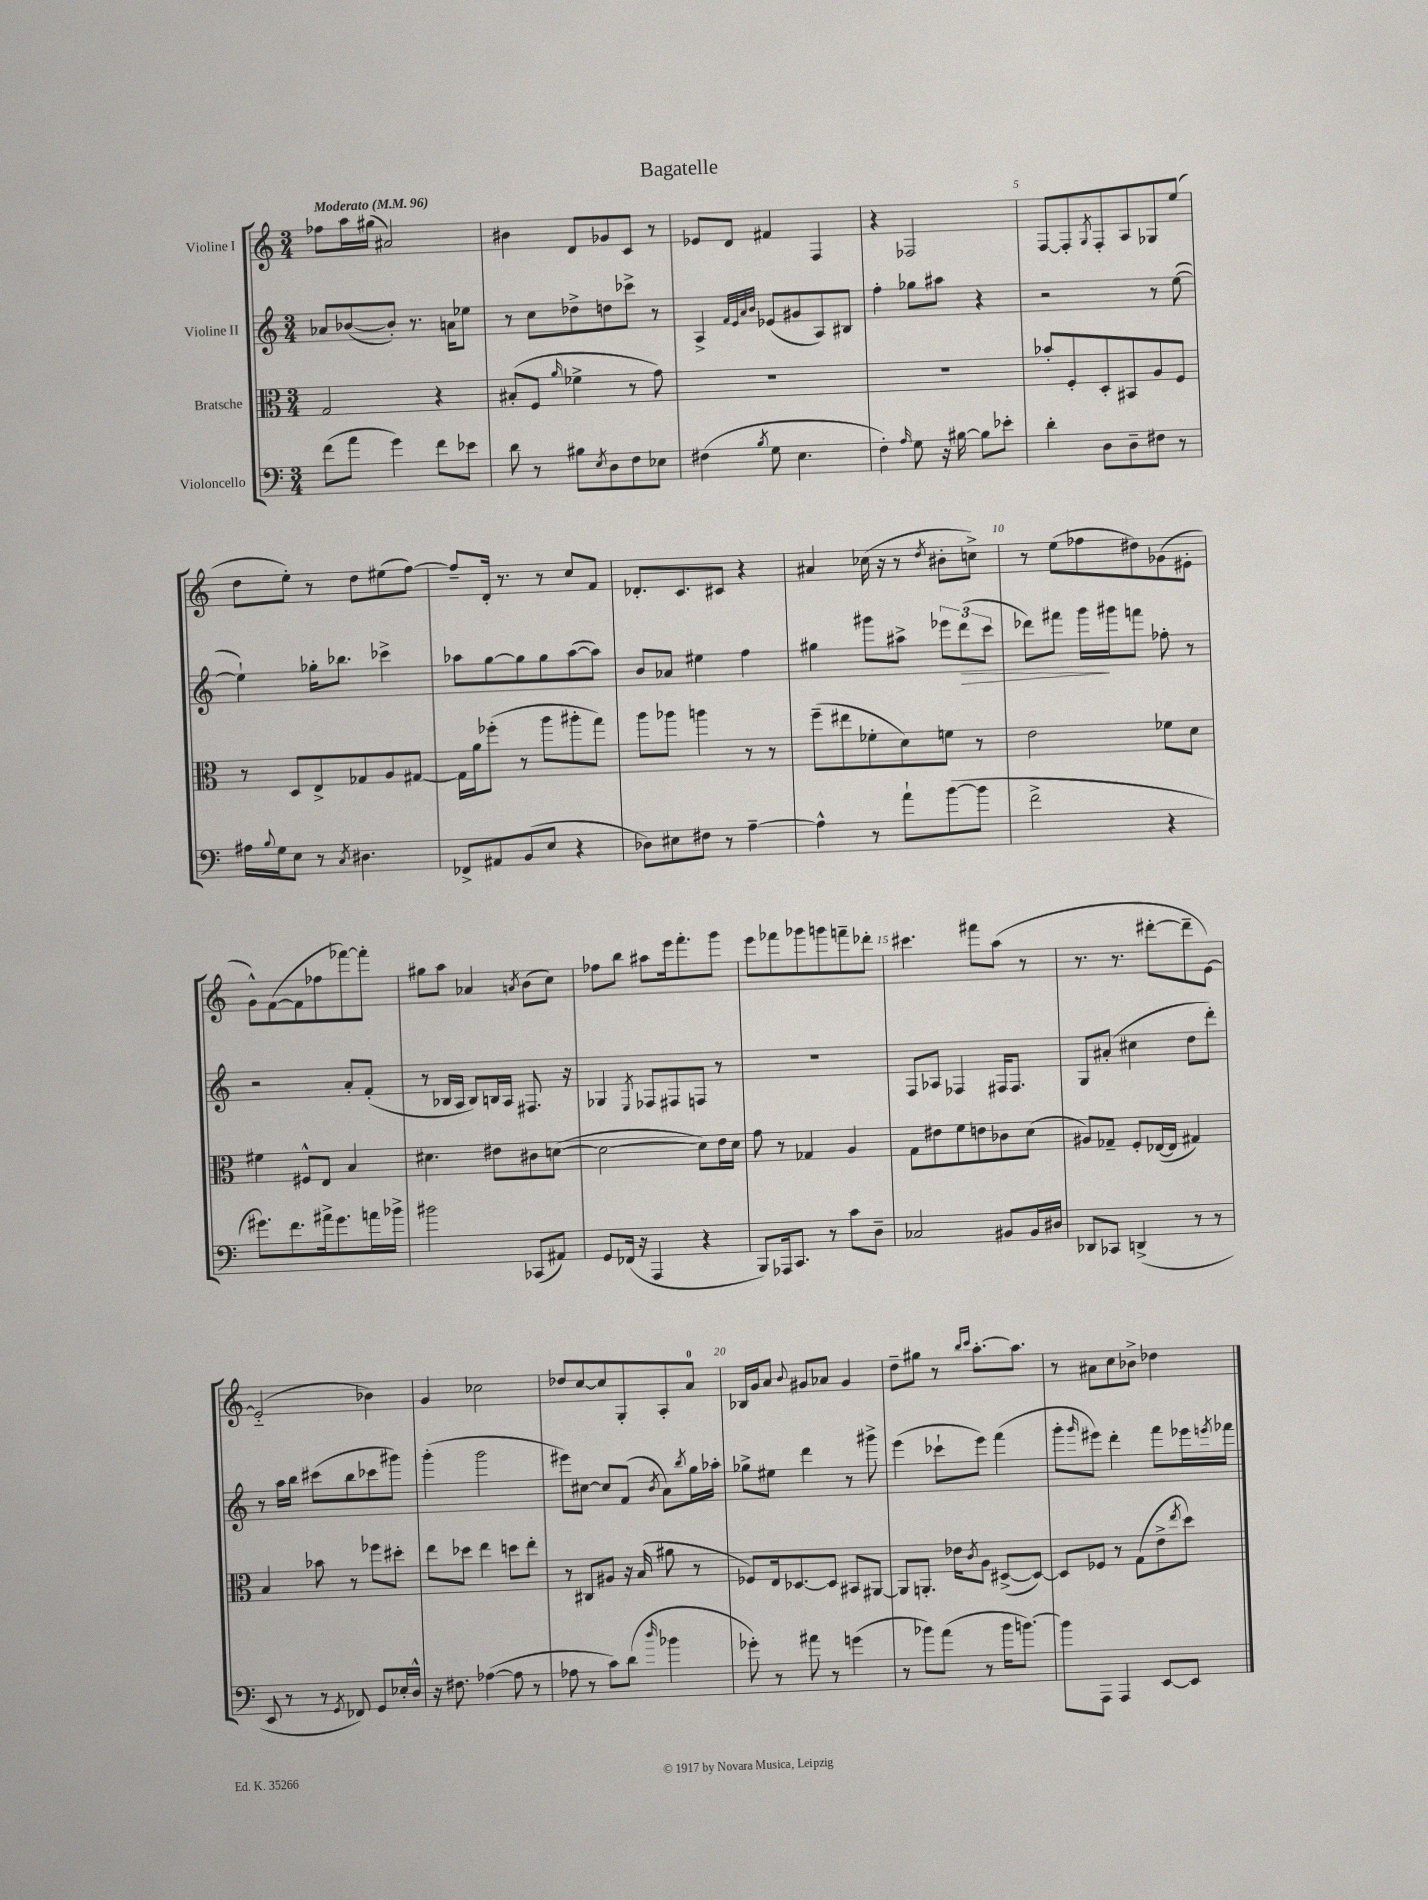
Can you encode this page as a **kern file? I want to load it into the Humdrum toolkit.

**kern	**kern	**kern	**dynam	**kern
*part4	*part3	*part2	*part2	*part1
*staff4	*staff3	*staff2	*staff2	*staff1
*I"Violoncello	*I"Bratsche	*I"Violine II	*	*I"Violine I
*clefF4	*clefC3	*clefG2	*	*clefG2
*k[]	*k[]	*k[]	*	*k[]
*M3/4	*M3/4	*M3/4	*	*M3/4
*MM96	*MM96	*MM96	*	*MM96
=1	=1	=1	=1	=1
!	!	!	!	!LO:TX:a:B:t=Moderato
(8f\L	2G/	8a-X/L	.	8ff-X\L
8a\J	.	([8b-X/	.	16aa\L
.	.	.	.	(16gg#X\JJ
4g\)	.	8b-'/J])	.	2a#X/)
.	.	8.r	.	.
8f\L	4r	.	.	.
.	.	16an\KL	.	.
8e-X\J	.	8ee-X\J	.	.
=2	=2	=2	=2	=2
8d\	(8B#X'/L	8r	.	4b#X\
8r	8F/J	8cc\L	.	.
.	16qqa/	.	.	.
8B#X\L	4f-X^\	8dd-X^\	.	8d/L
8qE/	.	.	.	.
8D\	.	8ddn\	.	8g-X/
8F\	8r	8ccc-X^\J	.	8c/J
8E-X\J	8g\)	8r	.	8r
=3	=3	=3	=3	=3
(4F#X\	2.r	4A^/	.	8e-X/L
.	.	.	.	8d/J
.	.	32qqf/LLL	.	.
.	.	32qqe/	.	.
.	.	32qqa/	.	.
8qB/	.	32qqb/JJJ	.	.
8G\	.	(8e-X/L	.	4f#X/
4.E\	.	8g#X/	.	.
.	.	8A/)	.	4F/
.	.	8B#X/J	.	.
=4	=4	=4	=4	=4
4F'\)	2.r	4ff'\	.	4r
16qqA/	.	.	.	.
8G\	.	8gg-X\L	.	2F-X/
16r	.	8aa#X\J	.	.
[16B#X\	.	.	.	.
8B#\L]	.	4r	.	.
8e-X'\J	.	.	.	.
=5	=5	=5	=5	=5
4d'\	8b-X'/L	2r	.	[8F/L
.	8F'/	.	.	8F'/]
.	.	.	.	8qG/
8D\L	8D'/	.	.	8F'/
8D~\	8BB#X/	.	.	8A/
8F#X\J	8A/	8r	.	8G-X/
8r	8F/J	([8ee\	.	(8ee/J
!!LO:LB:g=z
=6	=6	=6	=6	=6
16A#X\LL	8r	4ee`\])	.	8dd\L
8qqB/	.	.	.	.
16G\J	.	.	.	.
8E\J	8D/L	.	.	8ee'\J)
8r	8E^/	16gg-X'\KL	.	8r
.	.	8.bb-X\J	.	.
8qC/	.	.	.	.
4.D#X\	8G-X/	.	.	8dd\L
.	8A/	4ccc-X^\	.	(8ee#X\
.	[8G#X/J	.	.	[8ff\J)
=7	=7	=7	=7	=7
8FF-X^/L	16G#\LL]	8aa-X\L	.	8ff~/L]
.	16a\J	.	.	.
8AA#X/	(8ff-X'\J	[8gg\	.	16d'/Jk
.	.	.	.	8.r
(8BB/	8r	8gg\]	.	.
8E/J	8aa\L	8gg\	.	8r
4r	8aa#X'\	([8aa-\	.	8cc/L
.	8gg\J)	8aa-\J])	.	8f/J
=8	=8	=8	=8	=8
8D-X\L)	8aa\L	8b/L	.	8.d-X'/L
8E#X\	8aa-X\J	8a-X/J	.	.
.	.	.	.	8.c/
8F#X\J	4aan\	4ee#X\	.	.
8r	.	.	.	8c#X/J
[4A~\	8r	4ff\	.	4r
.	8r	.	.	.
=9	=9	=9	=9	=9
4A^^\]	(8ff~\L	4gg#X\	.	4a#X/
.	8ee#X\	.	.	.
8r	8f-X'\	8ggg#X\L	.	(16cc-X\
.	.	.	.	16r
8a`\L	8d\)	8aa#X^\J	.	8r
.	.	.	.	8qdd/
([8b\	8fn\J	12eee-X\L	.	8b#X'\L
!	!	!	!LO:HP:b	!
.	.	(12ddd\	>	.
8b\J]	8r	.	.	8ccn^\J)
.	.	12ccc\J	.	.
=10	=10	=10	=10	=10
2f^\	2e\	8ddd-X\L)	.	8r
.	.	8fff#X\J	.	(8ee\L
.	.	16ggg\LL	.	8ff-X\
.	.	16ggg#X\J	]	.
.	.	8fffn\J	.	8dd#X\)
4r	8f-X\L	8ff-X'\	.	(8g-X\
.	8d\J	8r	.	8e#X'\J
!!LO:LB:g=z
=11	=11	=11	=11	=11
8.g#X\L)	4f#X\	2r	.	8g^^\L)
.	.	.	.	([8f\
8.f\	.	.	.	.
.	8F#X^^/L	.	.	8f\]
16a#X^\k	8E/J	.	.	8ff-X\
8.g#\	.	.	.	.
.	4B/	8a'/L	.	[8fff-X\)
16an\L	.	(8f'/J	.	8fff-'\J]
16b-X^\JJ	.	.	.	.
=12	=12	=12	=12	=12
2b#X\	4.d#X\	8r	.	8gg#X\L
.	.	16B-X/LL	.	8aa\J
.	.	16A/JJ	.	.
.	.	8B-/L)	.	4a-X/
.	8e#X\L	16Bn/L	.	.
.	.	16A/JJ	.	.
.	.	.	.	8qan/
(8CC-X/L	8c#X\	8.F#X/	.	(8b\L
8AA#X/J)	([8dn\J	.	.	8cc\J)
.	.	16r	.	.
=13	=13	=13	=13	=13
8GG/L	2d\_	4G-X/	.	8ff-X\L
(16FF-X/Jk	.	.	.	8bb\J
16r	.	.	.	.
.	.	8qE/	.	.
4AAA/	.	8F-X/L	.	8aa#X\L
.	.	8F#X/	.	16eee\k
.	.	.	.	8.fff'\
4r	8d\L])	8Fn/J	.	.
.	16e\L	8r	.	8ggg\J
.	16d\JJ	.	.	.
=14	=14	=14	=14	=14
8BBB/L)	8g\	2.r	.	8eee\L
16AAA-X/k	8r	.	.	8fff-X\
8.CC/J	.	.	.	.
.	4G-X/	.	.	8ggg-X\
8r	.	.	.	8gggn\
8c\L	4A/	.	.	8fffn~\
8D~\J	.	.	.	8ddd-X'\J
=15	=15	=15	=15	=15
2C-X/	8G\L	8F/L	.	4.ccc#X\
.	8e#X\	8A-X/J	.	.
.	8f\	4F-X/	.	.
.	8en\	.	.	8fff#X\L
8BB#X/L	8c-X\	16F#X/KL	.	(8aa\J
.	.	8.F#/J	.	.
16BB#/L	(8d\J	.	.	8r
16D#X/JJ	.	.	.	.
=16	=16	=16	=16	=16
8DD-X/L	8A#X/L)	8G/L	.	8.r
8CC-X/J	8G-X~/J	(8a#X'/J	.	.
.	.	.	.	8.r
(4DDn^/	8F'/L	4cc#X\	.	.
.	([16E-X/L	.	.	[8ddd#X'\L
.	16E-/JJ]	.	.	.
8r	4G#X/)	8dd\L	.	8ddd#~\]
8r	.	8ddd'\J)	.	[8e\J)
!!LO:LB:g=z
=17	=17	=17	=17	=17
8EE/	4B/	8r	.	(2e/]
8r	.	16aa\LL	.	.
.	.	16bb\JJ	.	.
8r	8b-X\	(8ccc#X\L	.	.
8qGG/	.	.	.	.
8FF-X/)	8r	8bb\	.	.
8GG/L	8ff-X\L	8ccc-X\	.	4b-X\)
16E-X'/L	8dd#X'\J	8ggg#X\J)	.	.
16D^^/JJ	.	.	.	.
=18	=18	=18	=18	=18
16r	8ee\L	(4ggg'\	.	4g/
8.F#X\	.	.	.	.
.	8dd-X\J	.	.	.
([4A-X\	4ee\	2ggg\	.	2cc-X\
8A-\]	8ddn\L	.	.	.
8r	8ee'\J	.	.	.
=19	=19	=19	=19	=19
8A-X\	8r	8eee#X\L)	.	8dd-X/L
8r	8C#X/L	[8cc#X\J	.	[8cc/
8c\L)	8A#X/J	8cc#/L]	.	8cc/]
(8d\J	16r	(8f/J	.	8G'/
.	(16B/	.	.	.
16qqdd/	.	8qb/	.	.
4b-X\	8a#X\	8a\L)	.	8A'/
.	.	8qbb/	.	.
.	8r	16gg\L	.	8a/J
.	.	16aa-X'\JJ	.	.
=20	=20	=20	=20	=20
8g-X'\)	8F-X/L)	8gg-X^\L	.	16B-X/LL
.	.	.	.	16g/J
8r	16E/k	8ee#X\J	.	8a/J
.	[8.D-X/	.	.	.
.	.	.	.	8qqb/
8a#X\	.	4ddd\	.	8g#X/L
8r	8D-/J]	.	.	8a-X/J
(4gn\	8BB#X/L	8r	.	4g#/
.	[8AA#X/J	8ggg#X^\	.	.
=21	=21	=21	=21	=21
8r	8AA#/L]	(4eee\	.	8dd~\L
8b-X\L)	8.AAn'/J	.	.	8gg#X\J
(8a\J	.	8ccc-X`\L	.	8r
.	16e-X\KL	.	.	.
.	.	.	.	16qqbb/LL
.	8qc/	.	.	16qqccc/JJ
8r	8A\J	8eee\J)	.	[8.aa'\L
16b-\KL	([8D#X^/L	(4fff\	.	.
[8.bn\J)	.	.	.	8.aa\J]
.	8D#/J_)	.	.	.
=22	=22	=22	=22	=22
8b\L]	8D#/L]	8ggg'\L	.	8r
.	.	16qqggg/	.	.
8AAA\J	8F-X/J	8eee#X\J)	.	8a#X\L
4AAA/	8r	4ddd'\	.	8cc\
.	(8G\L	.	.	8b-X^\J
[8EE/L	8e^\	8fff\L	.	4dd-X\
.	8qee/	.	.	.
8EE/J]	8dd\J)	16eee-X\L	.	.
.	.	8qeeen/	.	.
.	.	16fff-X\JJ	.	.
==	==	==	==	==
*-	*-	*-	*-	*-
